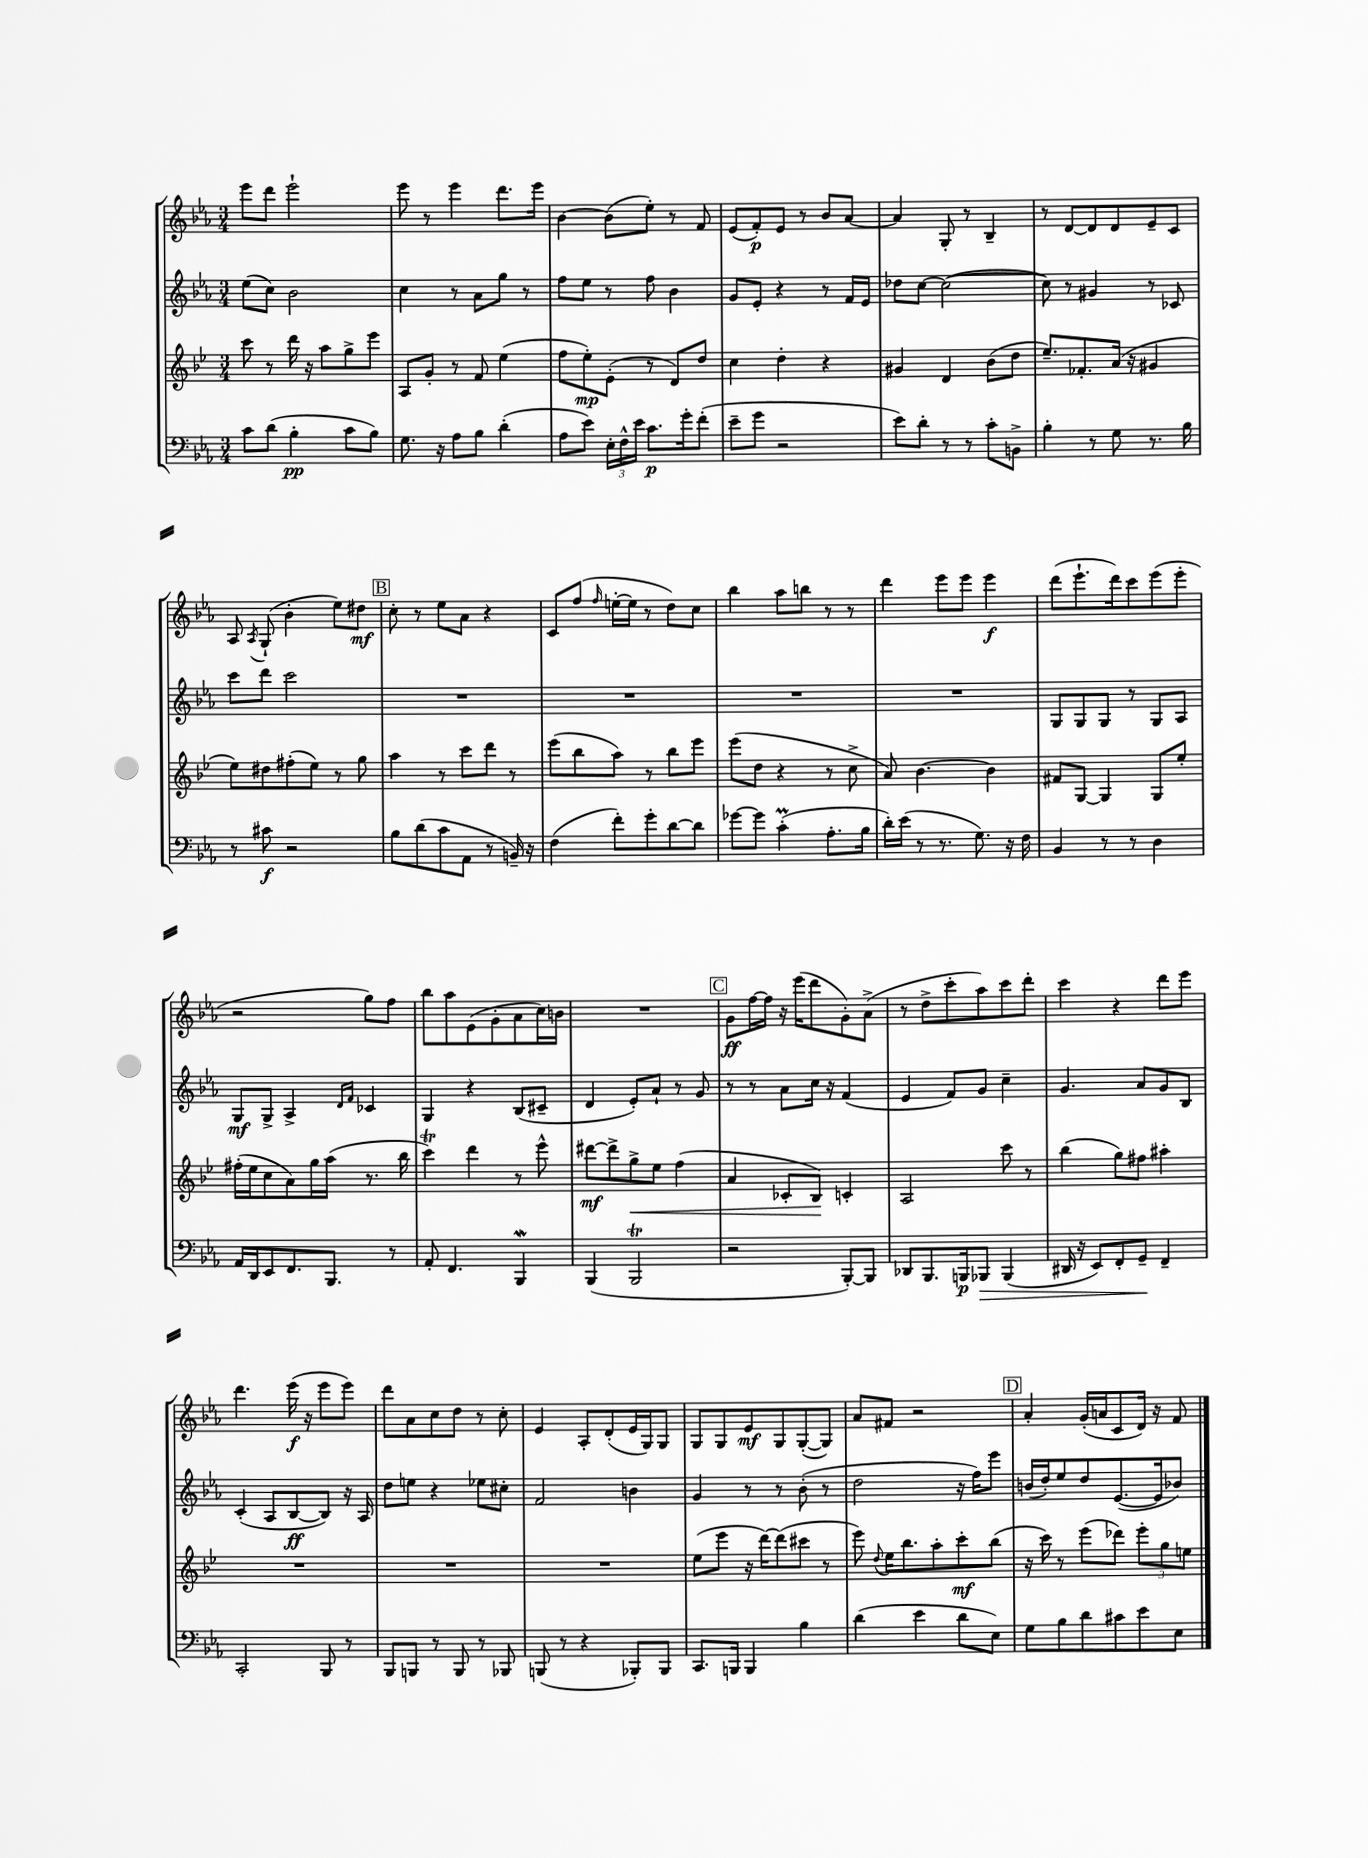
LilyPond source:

<<
\new StaffGroup <<
\new Staff = "s0" {
    \clef treble \key ees \major \numericTimeSignature \time 3/4
    \autoBeamOff ees'''8[ d'''8] ees'''2-! |
    ees'''8 r8 ees'''4 d'''8.[ ees'''16] |
    bes'4~ bes'8[( ees''8]-.) r8 f'8 |
    ees'8[( f'8-.\p) ees'8] r8 bes'8[ aes'8]~ |
    aes'4 g8-. r8 bes4-- |
    r8 d'8[~ d'8 d'8 ees'8-- c'8] |
    aes8 \acciaccatura { aes8 } g8-!( bes'4-. ees''8[) dis''8]\mf |
    \mark \markup { \box "B" } c''8-. r8 ees''8[ aes'8] r4 |
    c'8[ f''8]( \grace { f''16 } e''16[~-. e''16] r8 d''8[) c''8] |
    bes''4 aes''8[ b''8] r8 r8 |
    d'''4 ees'''8[ ees'''8] ees'''4\f |
    d'''8[( ees'''8.-! d'''16) c'''8 ees'''8( ees'''8]-. |
    r2 g''8[) f''8] |
    bes''8[ aes''8 ees'8( g'8-. aes'8 c''16) b'16] |
    R2. |
    \mark \markup { \box "C" } g'8[\ff f''16~ f''16] r16 ees'''16[( d'''8 g'8-.) aes'8]->( |
    r8 d''8[-> c'''8-. aes''8) c'''8 d'''8]-. |
    c'''4 r4 d'''8[ ees'''8] |
    d'''4. ees'''16\f( r16 ees'''8[ ees'''8]) |
    d'''8[ aes'8 c''8 d''8] r8 c''8-. |
    ees'4 aes8[-. d'8-.( ees'16 g16) g8] |
    g8[ g8 ees'8\mf g8 g8~-.( g8]) |
    aes'8[ fis'8] r2 |
    \mark \markup { \box "D" } aes'4-. g'16[-.( a'16 c'8 d'16]) r16 f'8 \bar "|." |
}
\new Staff = "s1" {
    \clef treble \key ees \major \numericTimeSignature \time 3/4
    \autoBeamOff ees''8[( c''8]) bes'2 |
    c''4 r8 aes'8[ g''8] r8 |
    f''8[ ees''8] r8 f''8 bes'4 |
    g'8[ ees'8]-. r4 r8 f'16[ ees'16] |
    des''8[ c''8]~ c''2~( |
    c''8) r8 gis'4 r8 ces'8 |
    c'''8[ d'''8] c'''2 |
    \mark \markup { \box "B" } R2. |
    R2. |
    R2. |
    R2. |
    g8[ g8 g8] r8 g8[ aes8] |
    g8[\mf g8]-> aes4-> \grace { d'16[ f'16] } ces'4 |
    g4 r4 bes8[( cis'8]-- |
    d'4 ees'8[-.) aes'8]-! r8 g'8 |
    \mark \markup { \box "C" } r8 r8 aes'8[ c''16] r16 f'4( |
    ees'4 f'8[) g'8] c''4-- |
    g'4. aes'8[ g'8 bes8] |
    c'4-.( aes8[ bes8~\ff bes8]) r16 aes16 |
    d''8[ e''8] r4 ees''8[ cis''8]-. |
    f'2 b'4 |
    g'4 r8 r8 bes'8-.( r8 |
    d''2 r16 f''16[) ees'''8] |
    \mark \markup { \box "D" } b'16[( d''16-.) ees''8 d''8 ees'8.~( ees'16 bes'8]) \bar "|." |
}
\new Staff = "s2" {
    \clef treble \key bes \major \numericTimeSignature \time 3/4
    \autoBeamOff c'''8 r8 d'''16 r16 a''8[ g''8-> ees'''8] |
    a8[ g'8]-. r8 f'8 ees''4( |
    f''8[ ees''8-.\mp) ees'8]-.( r8 d'8[) d''8] |
    c''4 d''4-. r4 |
    gis'4 d'4 bes'8[( d''8] |
    ees''8.[--) fes'8.-. a'16]( r16 gis'4 |
    ees''8[) dis''8 fis''8-.( ees''8]) r8 g''8 |
    \mark \markup { \box "B" } a''4 r8 c'''8[ d'''8] r8 |
    ees'''8[( bes''8 a''8]) r8 bes''8[ ees'''8] |
    ees'''8[( d''8] r4 r8 c''8-> |
    a'8) bes'4.~ bes'4 |
    fis'8[ g8]~ g4 g8[ ees''8]-. |
    fis''16[-.( ees''16 c''8 a'8) g''16 a''16]( r8. bes''16 |
    c'''4\trill) d'''4 r8 ees'''8-^ |
    dis'''8[~\mf dis'''8-> g''8->\< ees''8] f''4( |
    \mark \markup { \box "C" } a'4 ces'8[-. bes8]\!) c'4-. |
    a2 c'''8 r8 |
    bes''4( g''8[) fis''8] ais''4-. |
    R2. |
    R2. |
    R2. |
    ees''8[( ees'''8] r16 d'''16[~) d'''8( cis'''8] r8 |
    ees'''8) \appoggiatura { d''8 } ees''16[ bes''8. a''8-. c'''8-.\mf bes''8]( |
    \mark \markup { \box "D" } r16 c'''16) r8 ees'''8[( des'''8]) \tuplet 3/2 { ees'''8[-. g''8 e''8] } \bar "|." |
}
\new Staff = "s3" {
    \clef bass \key ees \major \numericTimeSignature \time 3/4
    \autoBeamOff c'8[ d'8]( bes4-.\pp c'8[ bes8]) |
    g8. r16 aes8[ bes8] d'4-.( |
    aes8[ ees'8]) \tuplet 3/2 { ees16[-. f16-^ ees'16] } c'8.[\p g'16-. f'8]-.( |
    ees'8[-- g'8] r2 |
    ees'8[) d'8]-. r8 r8 c'8[-. b,8]-> |
    bes4-. r8 g8 r8. bes16 |
    r8 cis'8\f r2 |
    \mark \markup { \box "B" } bes8[ d'8( c'8 aes,8] r8 b,16--) r16 |
    f4( f'8[-.) g'8-. d'8~ d'8] |
    ges'8[~ ges'8] c'4-.\prall( aes8.[-. bes16] |
    d'16[-.) ees'16]( r8 r8. g8.) r16 f16 |
    bes,4 r8 r8 d4 |
    aes,16[ d,16 ees,8 f,8. bes,,8.] r8 |
    aes,8-. f,4. bes,,4\mordent |
    bes,,4( bes,,2\trill |
    \mark \markup { \box "C" } r2 bes,,8[~-.) bes,,8] |
    des,8[ bes,,8. b,,16\p bes,,8]\> bes,,4( |
    dis,16 r16 ees,8[) f,8-. g,8]--\! f,4-- |
    c,2-. bes,,8 r8 |
    bes,,8[ b,,8] r8 b,,8 r8 bes,,8 |
    b,,8( r8 r4 bes,,8[-.) bes,,8] |
    c,8.[ b,,16] b,,4 bes4 |
    d'4( ees'4 d'8[ ees8]) |
    \mark \markup { \box "D" } g8[ bes8 d'8 cis'8 ees'8 ees8] \bar "|." |
}
>>
>>
\layout { \context { \Score \remove "Bar_number_engraver" } }
